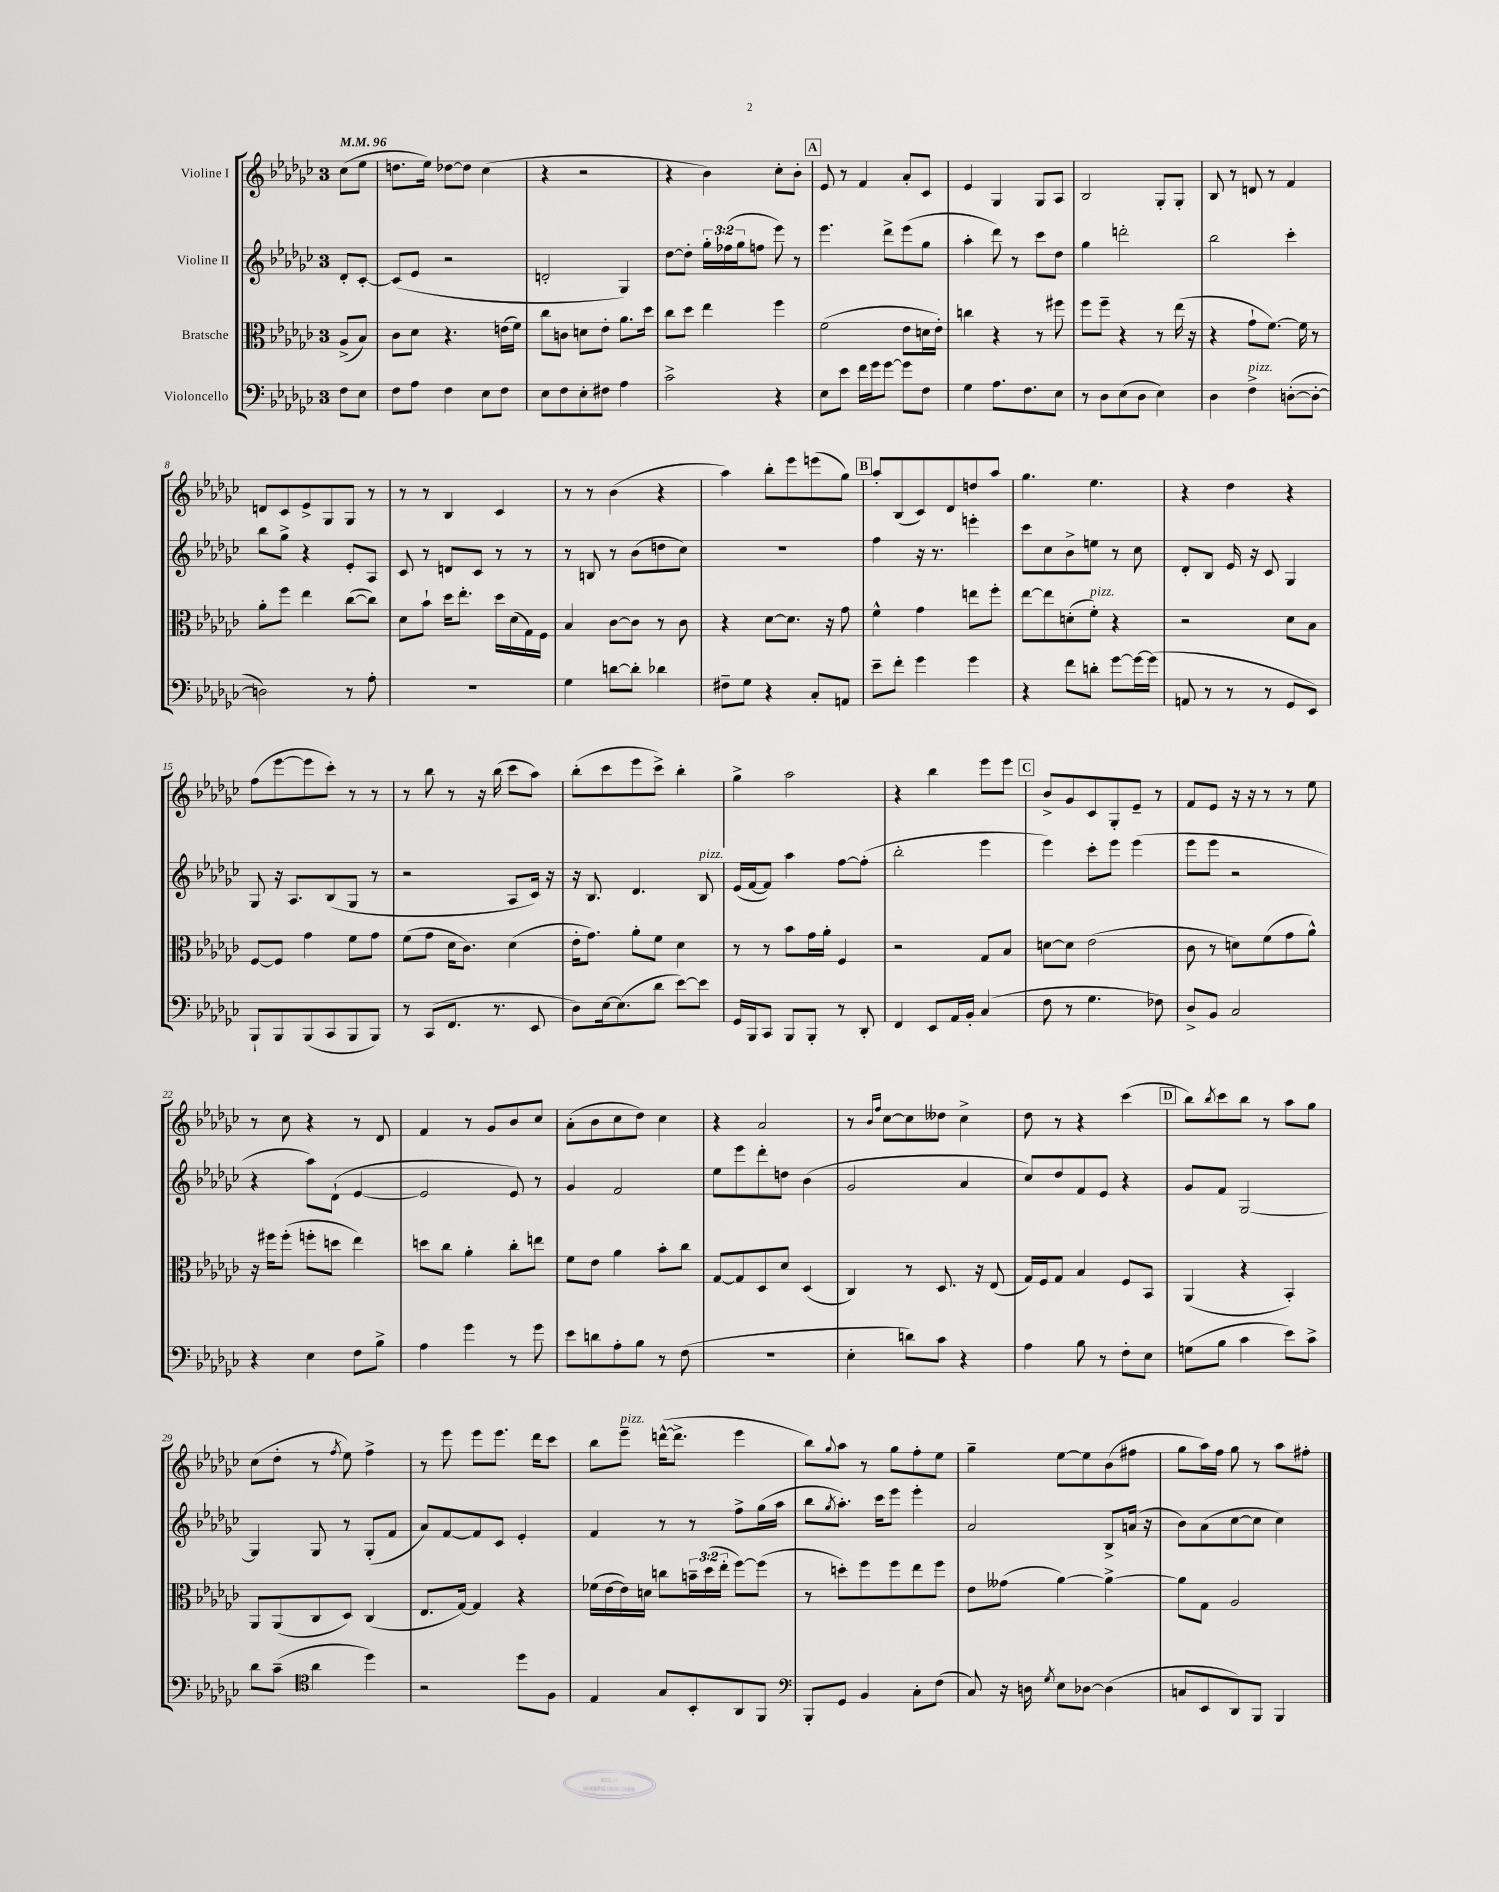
<<
\new StaffGroup <<
\new Staff = "s0" \with { instrumentName = "Violine I" } {
    \clef treble \key ges \major \once \override Staff.TimeSignature.style = #'single-digit \time 3/4 \partial 4 \tempo 4 = 96
    ces''8( ees''8 |
    d''8. ees''16) des''8~ des''8 ces''4( |
    r4 r2 |
    r4 bes'4) ces''8-. bes'8-. |
    \mark \markup { \box "A" } ees'8 r8 f'4 aes'8-. ces'8 |
    ees'4 ges4 ges8 aes8 |
    bes2 ges8-. ges8-. |
    bes8 r8 d'8 r8 f'4 |
    d'8 ces'8 ees'8-> ges8 ges8 r8 |
    r8 r8 bes4 ces'4 |
    r8 r8 bes'4( r4 |
    aes''4) bes''8-. ees'''8 e'''8( ges''8) |
    \mark \markup { \box "B" } aes''8-. bes8( ces'8) des'8 d''8 aes''8 |
    ges''4. ees''4. |
    r4 des''4 r4 |
    f''8( ees'''8~ ees'''8 ces'''8-.) r8 r8 |
    r8 bes''8 r8 r16 bes''16( ces'''8 aes''8) |
    bes''8-.( ces'''8 ees'''8 ces'''8->) bes''4-. |
    ges''4-> aes''2 |
    r4 bes''4 ees'''8 ees'''8 |
    \mark \markup { \box "C" } bes'8-> ges'8 ces'8 ges8-. ees'8-- r8 |
    f'8 ees'8 r16 r16 r8 r8 ees''8 |
    r8 ces''8 r4 r8 des'8 |
    f'4 r8 ges'8 bes'8 ces''8 |
    aes'8-.( bes'8 ces''8 des''8) ces''4 |
    r4 aes'2 |
    r8 \grace { bes'16 f''16 } ces''8~ ces''8 deses''8 ces''4-> |
    des''8 r8 r4 ces'''4( |
    \mark \markup { \box "D" } bes''8) \acciaccatura { bes''8 } ces'''8 bes''8 r8 aes''8 ges''8 |
    ces''8( des''8-. r8 \acciaccatura { f''8 } ees''8) f''4-> |
    r8 ees'''8 ees'''8 ees'''8. des'''16 ces'''8 |
    bes''8 ees'''8--^\markup { \italic "pizz." } d'''16~-^( d'''8.-> ees'''4 |
    bes''8) \appoggiatura { ges''8 } aes''8 r8 ges''8 f''8-. ees''8 |
    ges''4-- ees''8~ ees''8 bes'8( fis''8 |
    ges''8 aes''16) f''16 ges''8 r8 aes''8 fis''8-. \bar "|." |
}
\new Staff = "s1" \with { instrumentName = "Violine II" } {
    \clef treble \key ges \major \once \override Staff.TimeSignature.style = #'single-digit \time 3/4 \override Staff.TupletNumber.text = #tuplet-number::calc-fraction-text \partial 4
    des'8-. ces'8~-. |
    ces'8( ees'8 r2 |
    d'2-. ges4) |
    des''8~ des''8-. \tuplet 3/2 { ges''16-. fes''16( ges''16 } f''8 ees'''8) r8 |
    \mark \markup { \box "A" } ees'''4. des'''8-> ees'''8( ges''8 |
    aes''4-. des'''8) r8 ces'''8 des''8 |
    ges''4 d'''2-. |
    bes''2 ces'''4-. |
    bes''8 ges''8-> r4 ees'8-. aes8 |
    ces'8 r8 d'8 ces'8 r8 r8 |
    r8 b8 r8 bes'8( d''8 ces''8) |
    R2. |
    \mark \markup { \box "B" } f''4 r16 r8. e'''4-. |
    ces'''8 ces''8 bes'8-> e''8 r8 ces''8 |
    des'8-. bes8 ees'16 r16 ces'8 ges4 |
    ges8 r16 aes8. bes8( ges8 r8 |
    r2 aes8 ces'16) r16 |
    r16 bes8. des'4. bes8^\markup { \italic "pizz." } |
    ees'16( f'16~ f'8) aes''4 f''8~ f''8-.( |
    bes''2-. ees'''4 |
    \mark \markup { \box "C" } ees'''4) ces'''8-. ees'''8 ees'''4( |
    ees'''8 ees'''8 r2 |
    r4 aes''8) des'8-!( ees'4~ |
    ees'2 ees'8) r8 |
    ges'4 f'2 |
    ees''8 ees'''8 des'''8-. d''8 bes'4( |
    ges'2 aes'4 |
    ces''8) des''8 f'8 ees'8 r4 |
    \mark \markup { \box "D" } ges'8 f'8 ges2~ |
    ges4 ges8 r8 ges8-.( f'8 |
    aes'8) f'8~ f'8 ces'8 ees'4-. |
    f'4 r8 r8 f''8-> ges''16( aes''16 |
    bes''8 \acciaccatura { ges''8 } aes''8.-.) ces'''16 ees'''8 ees'''4-. |
    aes'2 bes8-> a'16( r16 |
    bes'8) aes'8( ces''8~ ces''8 ces''4) \bar "|." |
}
\new Staff = "s2" \with { instrumentName = "Bratsche" } {
    \clef alto \key ges \major \once \override Staff.TimeSignature.style = #'single-digit \time 3/4 \override Staff.TupletNumber.text = #tuplet-number::calc-fraction-text \partial 4
    aes8->( bes8) |
    ces'8 des'8 r4. e'16( f'16) |
    ces''8 c'8 d'8 ees'8-. aes'8. des''16 |
    ces''8 des''8 ees''4 f''4 |
    \mark \markup { \box "A" } f'2( ees'8 d'16 ees'16-.) |
    c''4 r4 r8 fis''8 |
    f''8 f''8-- r4 r8 ees''16( r16 |
    r4 ges'8-! f'8.~) f'16 r8 |
    aes'8-. f''8 ees''4 ces''8~( ces''8) |
    des'8 bes'8-! des''16 ees''8.-. des''16 des'16( ges16) f16 |
    bes4 ces'8~ ces'8 r8 ces'8 |
    r4 des'8~ des'8. r16 ges'8 |
    \mark \markup { \box "B" } f'4-^ ges'4 e''8 f''8-. |
    ees''8~ ees''8 d'8-.( f'8-.^\markup { \italic "pizz." }) r4 |
    r2 des'8 bes8 |
    f8~ f8 ges'4 f'8 ges'8 |
    f'8( ges'8 des'16 ces'8.) des'4( |
    ees'16-. ges'8.) aes'8-. f'8 des'4 |
    r8 r8 bes'8 ges'16 aes'16-. f4 |
    r2 ges8 bes8 |
    \mark \markup { \box "C" } d'8~ d'8 ees'2( |
    ces'8 r8 d'8) f'8( ges'8 aes'8-^) |
    r16 fis''16 fis''8-.( f''8-. d''8 ees''4) |
    d''8 ces''8 aes'4-. ces''8-. e''8 |
    f'8 ees'8 aes'4 bes'8-. ces''8 |
    ges8~ ges8 des8 des'8 des4( |
    ces4) r8 des8. r16 ees8( |
    ges16) f16 ges8 bes4 f8 bes,8 |
    \mark \markup { \box "D" } aes,4( r4 bes,4-.) |
    aes,8 aes,8( ces8 des8) ces4( |
    ees8. ges16~) ges4 r4 |
    fes'16( ees'16~ ees'16) d'16 c''8 \tuplet 3/2 { b'16-- des''16( ees''16-. } f''8~) f''8( |
    r8 d''8-.) f''8 f''8 ees''8 f''8 |
    ees'8 geses'8( aes'4~) aes'4~-> |
    aes'8 ges8 aes2 \bar "|." |
}
\new Staff = "s3" \with { instrumentName = "Violoncello" } {
    \clef bass \key ges \major \once \override Staff.TimeSignature.style = #'single-digit \time 3/4 \partial 4
    f8 ees8 |
    f8 aes8 f4 ees8 f8 |
    ees8 f8 ees8-. fis8 aes4 |
    ces'2-> r4 |
    \mark \markup { \box "A" } ees8 ees'8 f'16 ges'16 ges'8~ ges'8 f8 |
    ges4 aes8. f8. ees8 |
    r8 des8 ees8( des8 ees4) |
    des4 f4->^\markup { \italic "pizz." } d8~-.( d8~-. |
    d2) r8 aes8-. |
    R2. |
    ges4 d'8~ d'8-. des'4 |
    fis8-- ges8 r4 ces8-. a,8 |
    \mark \markup { \box "B" } ees'8-- f'8-. ges'4 ges'4 |
    r4 f'8 d'8-. ges'8~ ges'16~ ges'16( |
    a,8 r8 r8 r8 ges,8 ees,8) |
    bes,,8-! bes,,8 bes,,8( ces,8 bes,,8 bes,,8) |
    r8 ces,8( f,8. r8. ees,8 |
    des8) ees16~ ees8.( des'8 ees'8~) ees'8 |
    ges,16 bes,,16 ces,8 bes,,8 bes,,8-. r8 des,8-. |
    f,4 ees,8 aes,16 bes,16-. ces4( |
    \mark \markup { \box "C" } f8 r8 ges4. fes8) |
    des8-> bes,8 ces2 |
    r4 ees4 f8 bes8-> |
    aes4 ges'4 r8 ges'8 |
    ees'8 d'8 aes8-. bes8 r8 f8( |
    R2. |
    ees4-. d'8) ces'8 r4 |
    aes4 bes8 r8 f8-. ees8 |
    \mark \markup { \box "D" } g8( bes8 ces'4 ees'8) ces'8-> |
    des'8 ces'8--( \clef tenor aes'4 des''4) |
    r2 des''8 f8 |
    ees4 ges8 bes,8-. aes,8 f,8 |
    \clef bass bes,,8-. ges,8 bes,4 ces8-. f8( |
    ces8) r16 d16 \acciaccatura { ges8 } ees8 des8~ des4( |
    c8 ees,8 des,8) bes,,8 bes,,4 \bar "|." |
}
>>
>>
